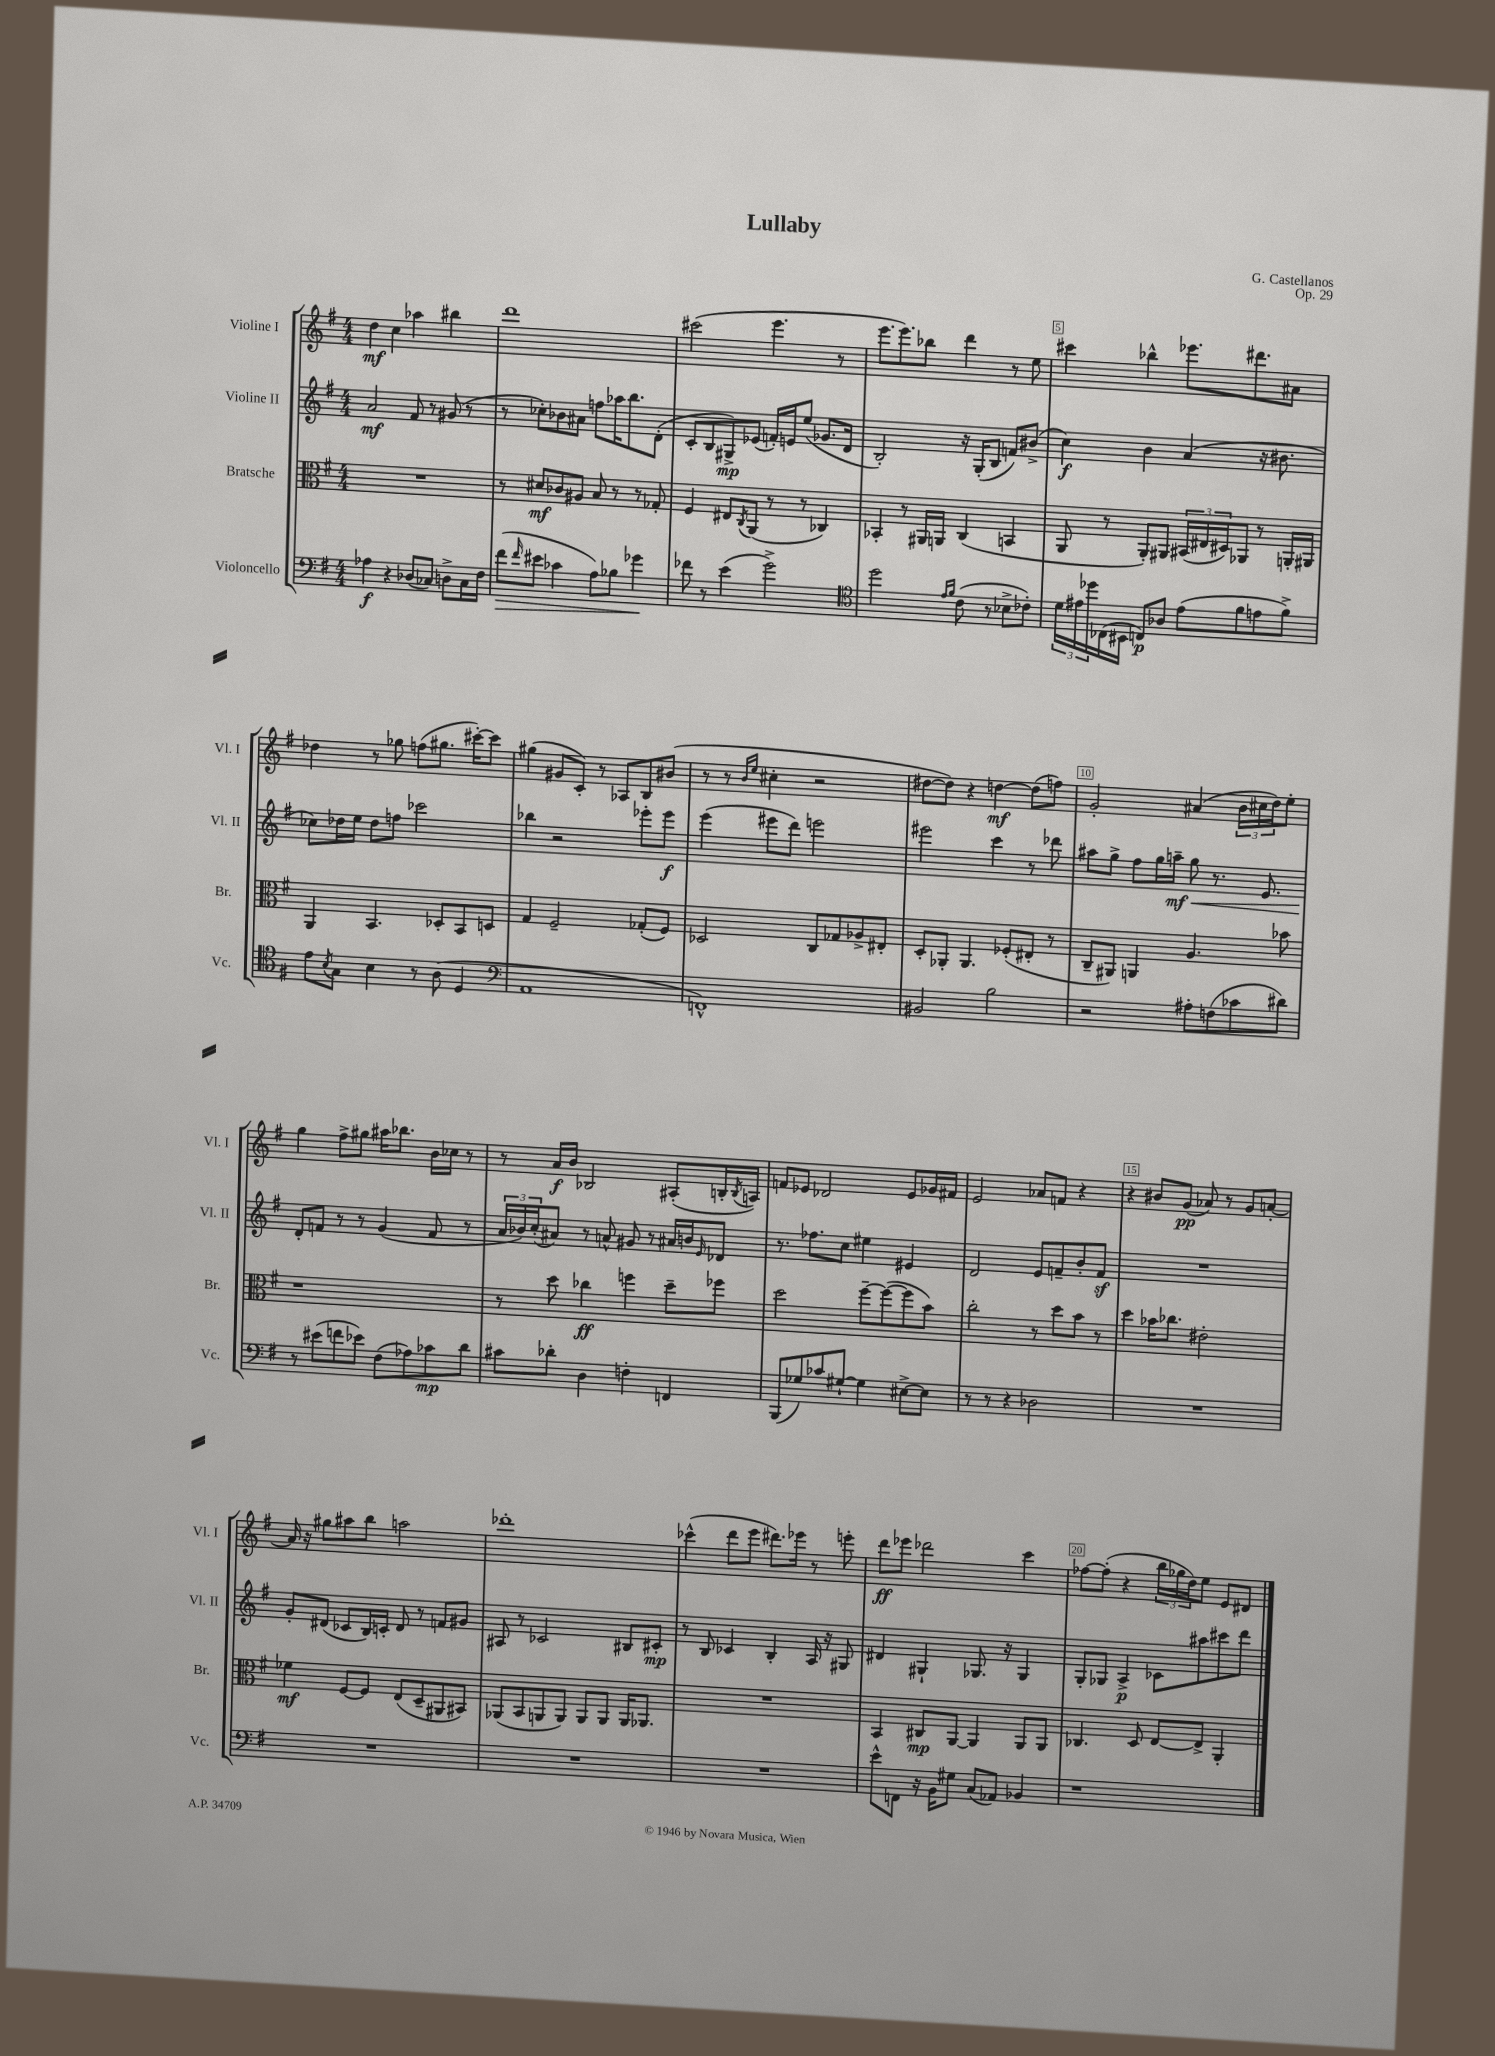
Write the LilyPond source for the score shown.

\header { title = "Lullaby" composer = "G. Castellanos" opus = "Op. 29" }
<<
\new StaffGroup <<
\new Staff = "s0" \with { instrumentName = "Violine I" shortInstrumentName = "Vl. I" } {
    \clef treble \key g \major \numericTimeSignature \time 4/4
    d''4\mf c''4 aes''4 bis''4 |
    d'''1 |
    cis'''2( e'''4. r8 |
    e'''8. e'''8.) bes''8 d'''4 r8 e''8 |
    cis'''4 bes''4-^ ees'''8. dis'''8. ais'8 |
    des''4 r8 ges''8 f''8( gis''8. cis'''16~-.) cis'''8 |
    gis''4( gis'8 c'8-.) r8 aes8 b8 bis'8( |
    r8 r8 \grace { b'16 e''16 } cis''4-. r2 |
    dis''8~ dis''8) r4 d''4~\mf d''8( f''8) |
    g'2-. ais'4( \tuplet 3/2 { b'16 cis''16 d''16) } e''8-. |
    g''4 fis''8-> gis''8 ais''16 bes''8. b'16 ces''16 r8 |
    r8 a'16\f b'16 bes2 ais8-.( b16-. \acciaccatura { b8 } a16) |
    f'8 ees'8 des'2 ees'8 ges'16 fis'16 |
    e'2 aes'8 f'8 r4 |
    r4 bis'8 g'8\pp( aes'8) r8 g'8 a'8~-. |
    a'16 r16 gis''8 ais''8 b''8 a''2 |
    des'''1-. |
    ces'''4-^( d'''8 e'''8 dis'''8.) ees'''16 r8 e'''8-. |
    d'''8\ff ees'''8 des'''2 c'''4 |
    fes''8~ fes''8-.( r4 \tuplet 3/2 { b''16 ges''16 d''16) } e''8 e'8 dis'8 \bar "|." |
}
\new Staff = "s1" \with { instrumentName = "Violine II" shortInstrumentName = "Vl. II" } {
    \clef treble \key g \major \numericTimeSignature \time 4/4
    a'2\mf fis'8 r8 gis'8( r8 |
    r8 ces''8-.) bes'8 ais'8 f''8 aes''16 b''8. d'8-.( |
    c'8-. b8 gis8->\mp) ees'8( f'16-.) e'16 e''8( ges'8. d'16 |
    b2-.) r16 g16-.( b8 f'8) bis'8->( |
    c''4\f) b'4 a'4( r16 bis'8. |
    ces''8) des''16 e''16 des''8 f''8 ces'''2 |
    bes''4 r2 ees'''8-. ees'''8\f |
    e'''4( eis'''8 d'''8) e'''2 |
    eis'''2 c'''4 r8 des'''8 |
    ais''8 g''8-> fis''8 g''16 a''16--\mf\< g''8 r8. e'8. |
    d'8-.\! f'8 r8 r8 g'4( f'8 r8 |
    \tuplet 3/2 { a'16 bes'16) c''16-.( } ais'8) r8 a'8-^ gis'8 r8 ais'16 b'16 \grace { e'16 } des'8 |
    r8. fes''8. c''8 eis''4 eis'4 |
    d'2 e'8 f'8-- b'8-. f'8\sf |
    R1 |
    g'8-. dis'8( ces'8 b16) c'16-. dis'8 r8 f'8 gis'8 |
    ais8 r8 ces'2 bis8 cis'8-.\mp |
    r8 b8 ces'4 b4-. a16 r16 gis8 |
    dis'4 gis4-! ges8. r16 ges4 |
    g8-. ges8 a4->\p ces'8 ais''8 cis'''8 d'''8 \bar "|." |
}
\new Staff = "s2" \with { instrumentName = "Bratsche" shortInstrumentName = "Br." } {
    \clef alto \key g \major \numericTimeSignature \time 4/4
    R1 |
    r8 dis'8\mf ces'8 ais8 b8 r8 r8 ges8-. |
    fis4 eis8 \acciaccatura { c8 } a,8( r8 r8 ces4) |
    bes,4-. r8 ais,16 a,16 c4( b,4 |
    a,8 r8 a,8-.) ais,8 \tuplet 3/2 { bis,16( eis16 dis16) } aes,8 r8 a,16-. ais,16 |
    a,4 b,4. des8-. b,8 d8 |
    g4 fis2-- ges8-.( fis8) |
    des2 c8 ges8 aes8-> eis8-. |
    d8-. aes,8-. aes,4. fes8-.( eis8-. r8 |
    c8-- ais,8) a,4 a4. bes'8 |
    r1 |
    r8 d''8 ces''4\ff f''4 d''8-- fes''8 |
    d''2 fis''8~-- fis''8~( fis''8 b'8) |
    c''2-. r8 d''8 b'8 r8 |
    d''4 bes'16 ces''8. eis'2-. |
    fes'4\mf fis8~ fis8 e8( d8-- ais,8 bis,8) |
    aes,8( b,8 a,8 a,8) a,8 a,8 a,16 aes,8. |
    R1 |
    b,4 cis8\mp a,8~ a,4 a,8 a,8 |
    ces4. d8 e8~ e8-> a,4-. \bar "|." |
}
\new Staff = "s3" \with { instrumentName = "Violoncello" shortInstrumentName = "Vc." } {
    \clef bass \key g \major \numericTimeSignature \time 4/4
    aes4\f r4 des8( ces8) d8-> ces16 fis16 |
    fis'8\>( \grace { fis'16 } eis'8 ces'4 a8) bes8 ges'4\! |
    fes'8 r8 e'4( g'2->) |
    \clef tenor d''2 \grace { e'16 fis'16 } c'8( r8 bes8-> ces'8-.) |
    \tuplet 3/2 { d'16 eis'16 des''16 } ces16( bis,16 c8\p) aes8 eis'8( fis'8 e'8 fis'8->) |
    e'8 \acciaccatura { b8 } g8 b4 r8 a8( d4 |
    \clef bass a,1 |
    f,1-^) |
    bis,2 b2 |
    r2 ais8-. f8( ces'8 dis'8) |
    r8 eis'8( f'8 ees'8) fis8( aes8) ces'8\mp d'8 |
    cis'8 des'8-. d4 f4-. f,4 |
    b,,8( ges8) ces'8 gis8~-! gis4 eis8~-> eis8 |
    r8 r8 r4 des2 |
    R1 |
    R1 |
    R1 |
    R1 |
    e'8-^ f,8 r16 b,16 gis8 c8( aes,8) bes,4 |
    r1 \bar "|." |
}
>>
>>
\layout { \context { \Score \override BarNumber.break-visibility = ##(#f #t #t) barNumberVisibility = #(every-nth-bar-number-visible 5) \override BarNumber.stencil = #(make-stencil-boxer 0.1 0.3 ly:text-interface::print) } }
